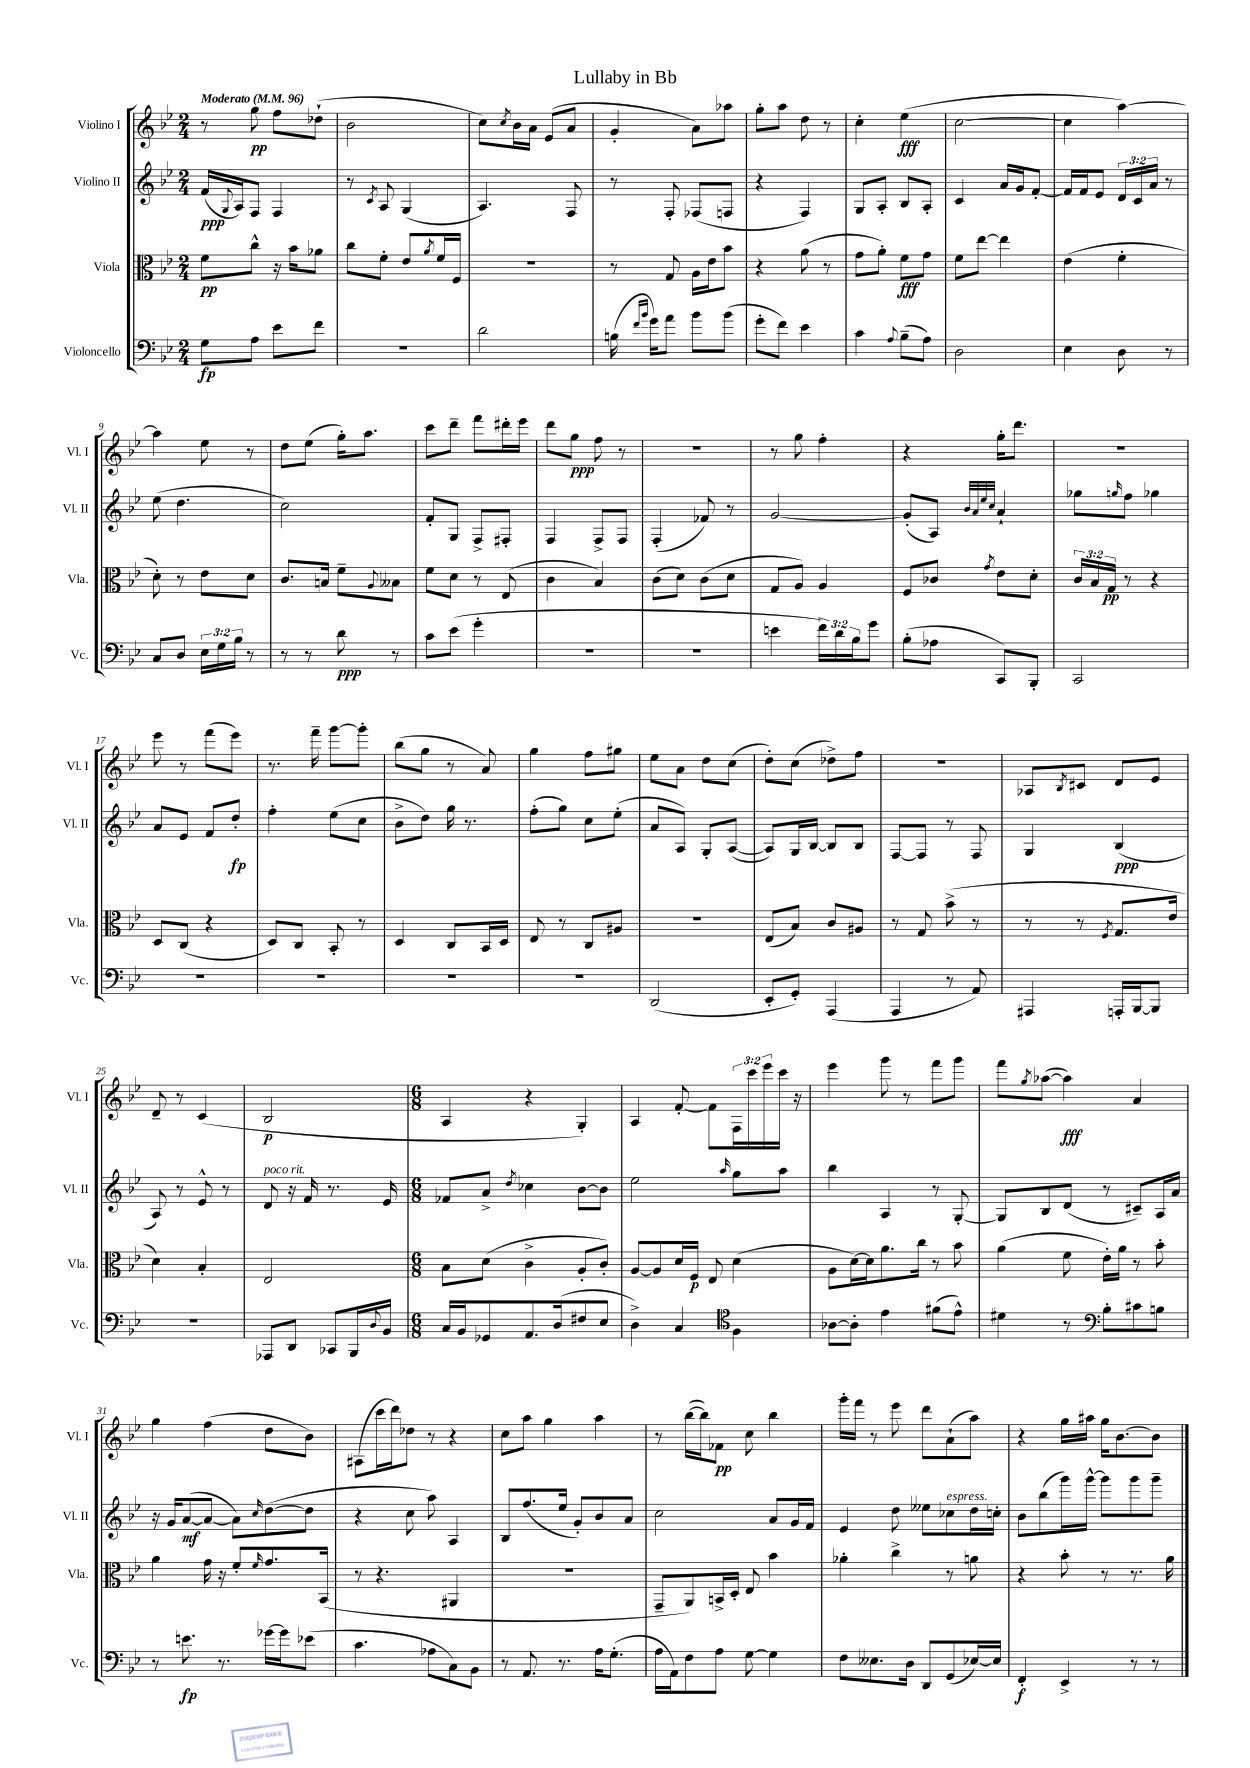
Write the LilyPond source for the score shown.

\header { title = "Lullaby in Bb" }
<<
\new StaffGroup <<
\new Staff = "s0" \with { instrumentName = "Violino I" shortInstrumentName = "Vl. I" } {
    \clef treble \key bes \major \numericTimeSignature \time 2/4 \override Staff.TupletNumber.text = #tuplet-number::calc-fraction-text \tempo "Moderato" 4 = 96
    r8 g''8\pp f''8 des''8-!( |
    bes'2 |
    c''8) \acciaccatura { c''8 } bes'16 a'16 ees'8( a'8 |
    g'4-. a'8) aes''8 |
    g''8-. a''8 d''8 r8 |
    c''4-. ees''4\fff( |
    c''2~ |
    c''4 a''4~) |
    a''4 ees''8 r8 |
    d''8 ees''8( g''16-.) a''8. |
    c'''8 d'''8-- f'''8 dis'''16-. ees'''16 |
    d'''8 g''8\ppp f''8 r8 |
    R2 |
    r8 g''8 f''4-. |
    r4 g''16-. d'''8. |
    R2 |
    ees'''8 r8 f'''8( ees'''8) |
    r8. f'''16-- g'''8~ g'''8-. |
    bes''8( g''8 r8 a'8) |
    g''4 f''8 gis''8 |
    ees''8 a'8 d''8 c''8( |
    d''8-.) c''8( des''8->) f''8 |
    R2 |
    aes8 \acciaccatura { bes8 } cis'8 d'8 ees'8 |
    d'8-- r8 c'4( |
    bes2\p |
    \numericTimeSignature \time 6/8 a4 r4 g4-.) |
    a4 f'8~-. f'8 \tuplet 3/2 { f16 c'''16 ees'''16 } c'''16 r16 |
    ees'''4 g'''8 r8 f'''8 g'''8 |
    f'''8 \acciaccatura { g''8 } aes''8~( aes''4\fff) a'4 |
    g''4 f''4( d''8 bes'8) |
    ais8( c'''16 d'''16) des''8 r8 r4 |
    c''8 a''8 g''4 a''4 |
    r8 bes''16~( bes''16) fes'8\pp c''8 bes''4 |
    g'''16-. f'''16 r8 ees'''8 d'''8 a'8-!( a''8) |
    r4 g''16 ais''16 g''16 bes'8.~ bes'8 \bar "|." |
}
\new Staff = "s1" \with { instrumentName = "Violino II" shortInstrumentName = "Vl. II" } {
    \clef treble \key bes \major \numericTimeSignature \time 2/4 \override Staff.TupletNumber.text = #tuplet-number::calc-fraction-text
    f'16\ppp( \appoggiatura { g8 } a16) f8 f4 |
    r8 \acciaccatura { c'8 } a8 g4( |
    a4.) f8 |
    r8 f8-. fes8( f8 |
    r4 f4) |
    g8 a8-. bes8 a8-. |
    c'4 a'16 g'16 f'8~-. |
    f'16 f'16 ees'8 \tuplet 3/2 { d'16 c'16 a'16 } r8 |
    ees''8( d''4. |
    c''2) |
    f'8-. g8 f8-> fis8-. |
    f4 f8-> f8 |
    f4-.( fes'8) r8 |
    g'2~ |
    g'8-.( a8) \grace { bes'32 a'32 ees''32 c''32 } a'4-! |
    ges''8 \grace { g''16 } f''8 ges''4 |
    a'8 ees'8 f'8 d''8-.\fp |
    f''4-. ees''8( c''8 |
    bes'8-> d''8) g''16 r8. |
    f''8-.( g''8) c''8 ees''8-.( |
    a'8 a8) g8-. a8~( |
    a8) g16 bes16~ bes8 bes8 |
    f8~ f8 r8 f8 |
    g4 bes4\ppp( |
    a8) r8 ees'8-^ r8 |
    d'8^\markup { \italic "poco rit." } r16 f'16 r8. ees'16 |
    \numericTimeSignature \time 6/8 fes'8 a'8-> \acciaccatura { d''8 } ces''4 bes'8~ bes'8 |
    ees''2 \grace { a''16 } g''8 a''8 |
    bes''4 a4 r8 g8~-. |
    g8 bes8 d'8( r8 cis'8--) a16 a'16 |
    r16 g'16 a'8~\mf( a'8~ a'8) \grace { c''16 } d''8~( d''8 |
    r4 c''8 a''8) a4 |
    bes8 f''8.( ees''16 g'8-.) bes'8 a'8 |
    c''2 a'8 g'16 f'16 |
    ees'4 d''8 eeses''8 ces''8^\markup { \italic "espress." } d''16 c''16-. |
    bes'8 bes''8( g'''16) g'''16~-^ g'''8 g'''8 g'''8-- \bar "|." |
}
\new Staff = "s2" \with { instrumentName = "Viola" shortInstrumentName = "Vla." } {
    \clef alto \key bes \major \numericTimeSignature \time 2/4 \override Staff.TupletNumber.text = #tuplet-number::calc-fraction-text
    f'8\pp c''8-^ r16 bes'16 aes'8 |
    c''8 f'8-. ees'8 \acciaccatura { a'8 } f'16 f16 |
    r2 |
    r8 g8 a16 ees'16 bes'8 |
    r4 a'8( r8 |
    g'8 a'8-.) f'8\fff g'8 |
    f'8 ees''8~ ees''4 |
    ees'4( f'4-. |
    d'8-.) r8 ees'8 d'8 |
    c'8. b16 f'8-- \appoggiatura { a8 } beses8 |
    f'8 d'8 r8 ees8( |
    c'4 bes4) |
    c'8( d'8) c'8( d'8 |
    g8 a8) a4 |
    f8 ces'8 \acciaccatura { g'8 } ees'8 d'8-. |
    \tuplet 3/2 { c'16 bes16 g16\pp } r8 r4 |
    d8 c8( r4 |
    d8) c8 bes,8-. r8 |
    d4 c8 bes,16 d16 |
    ees8 r8 c8 ais8 |
    R2 |
    ees8( bes8) c'8 ais8 |
    r8 g8 bes'8->( r8 |
    r8 r8 \acciaccatura { f8 } g8. ees'16 |
    d'4) bes4-. |
    ees2 |
    \numericTimeSignature \time 6/8 bes8 d'8( c'4-> a8-. c'8-.) |
    a8~ a8 d'16 f16\p ees8 d'4( |
    a8 d'16~) d'16 a'8. c''16 r8 bes'8 |
    a'4( f'8 ees'16-.) a'16 r8 bes'8-. |
    a'4 g'16 r16 f'8-. \grace { f'16 } g'8. bes,16( |
    r8 r4. ais,4 |
    R2. |
    g,8-- a,8) b,16-> d16-. ees8 bes'4 |
    aes'4-. c''4-> r8 a'8 |
    r4 bes'8-. r8 r8. a'16 \bar "|." |
}
\new Staff = "s3" \with { instrumentName = "Violoncello" shortInstrumentName = "Vc." } {
    \clef bass \key bes \major \numericTimeSignature \time 2/4 \override Staff.TupletNumber.text = #tuplet-number::calc-fraction-text
    g8\fp a8 ees'8 f'8 |
    r2 |
    d'2 |
    b16( \grace { f'16 bes'16 } g'16) a'8 bes'8 bes'8( |
    g'8-. f'8) ees'4 |
    c'4 \appoggiatura { a8 } bes8--( a8) |
    d2 |
    ees4 d8 r8 |
    c8 d8 \tuplet 3/2 { ees16 g16 bes16 } r8 |
    r8 r8 d'8\ppp r8 |
    c'8 ees'8( g'4-. |
    r2 |
    r2 |
    e'4 \tuplet 3/2 { f'16) d'16 bes16 } g'8 |
    bes8-.( aes8 c,8) bes,,8-. |
    c,2 |
    R2 |
    R2 |
    R2 |
    r2 |
    d,2( |
    ees,8-. g,8-.) a,,4( |
    a,,4 r8 a,8) |
    ais,,4 a,,16-. bes,,16~ bes,,8 |
    R2 |
    aes,,8 d,8 ces,8 bes,,16 \appoggiatura { d8 } bes,16 |
    \numericTimeSignature \time 6/8 c16 bes,16 ges,8 a,8. d16( fis8 ees8 |
    d4->) c4 f4 |
    \clef tenor aes8~ aes8-. ees'4 fis'8( ees'8-^) |
    dis'4 r8 bes8-. cis'8 b8 |
    \clef bass r8 e'8.\fp r8. ges'16~ ges'16 ees'8( |
    c'4. aes8 c8) bes,8 |
    r8 a,8. r8. a16 g8.-.( |
    a16 a,16) f8 a8 g8~ g4 |
    f8 eeses8. d16 d,8 g,8( ees16~) ees16 |
    f,4-.\f ees,4-> r8 r8 \bar "|." |
}
>>
>>
